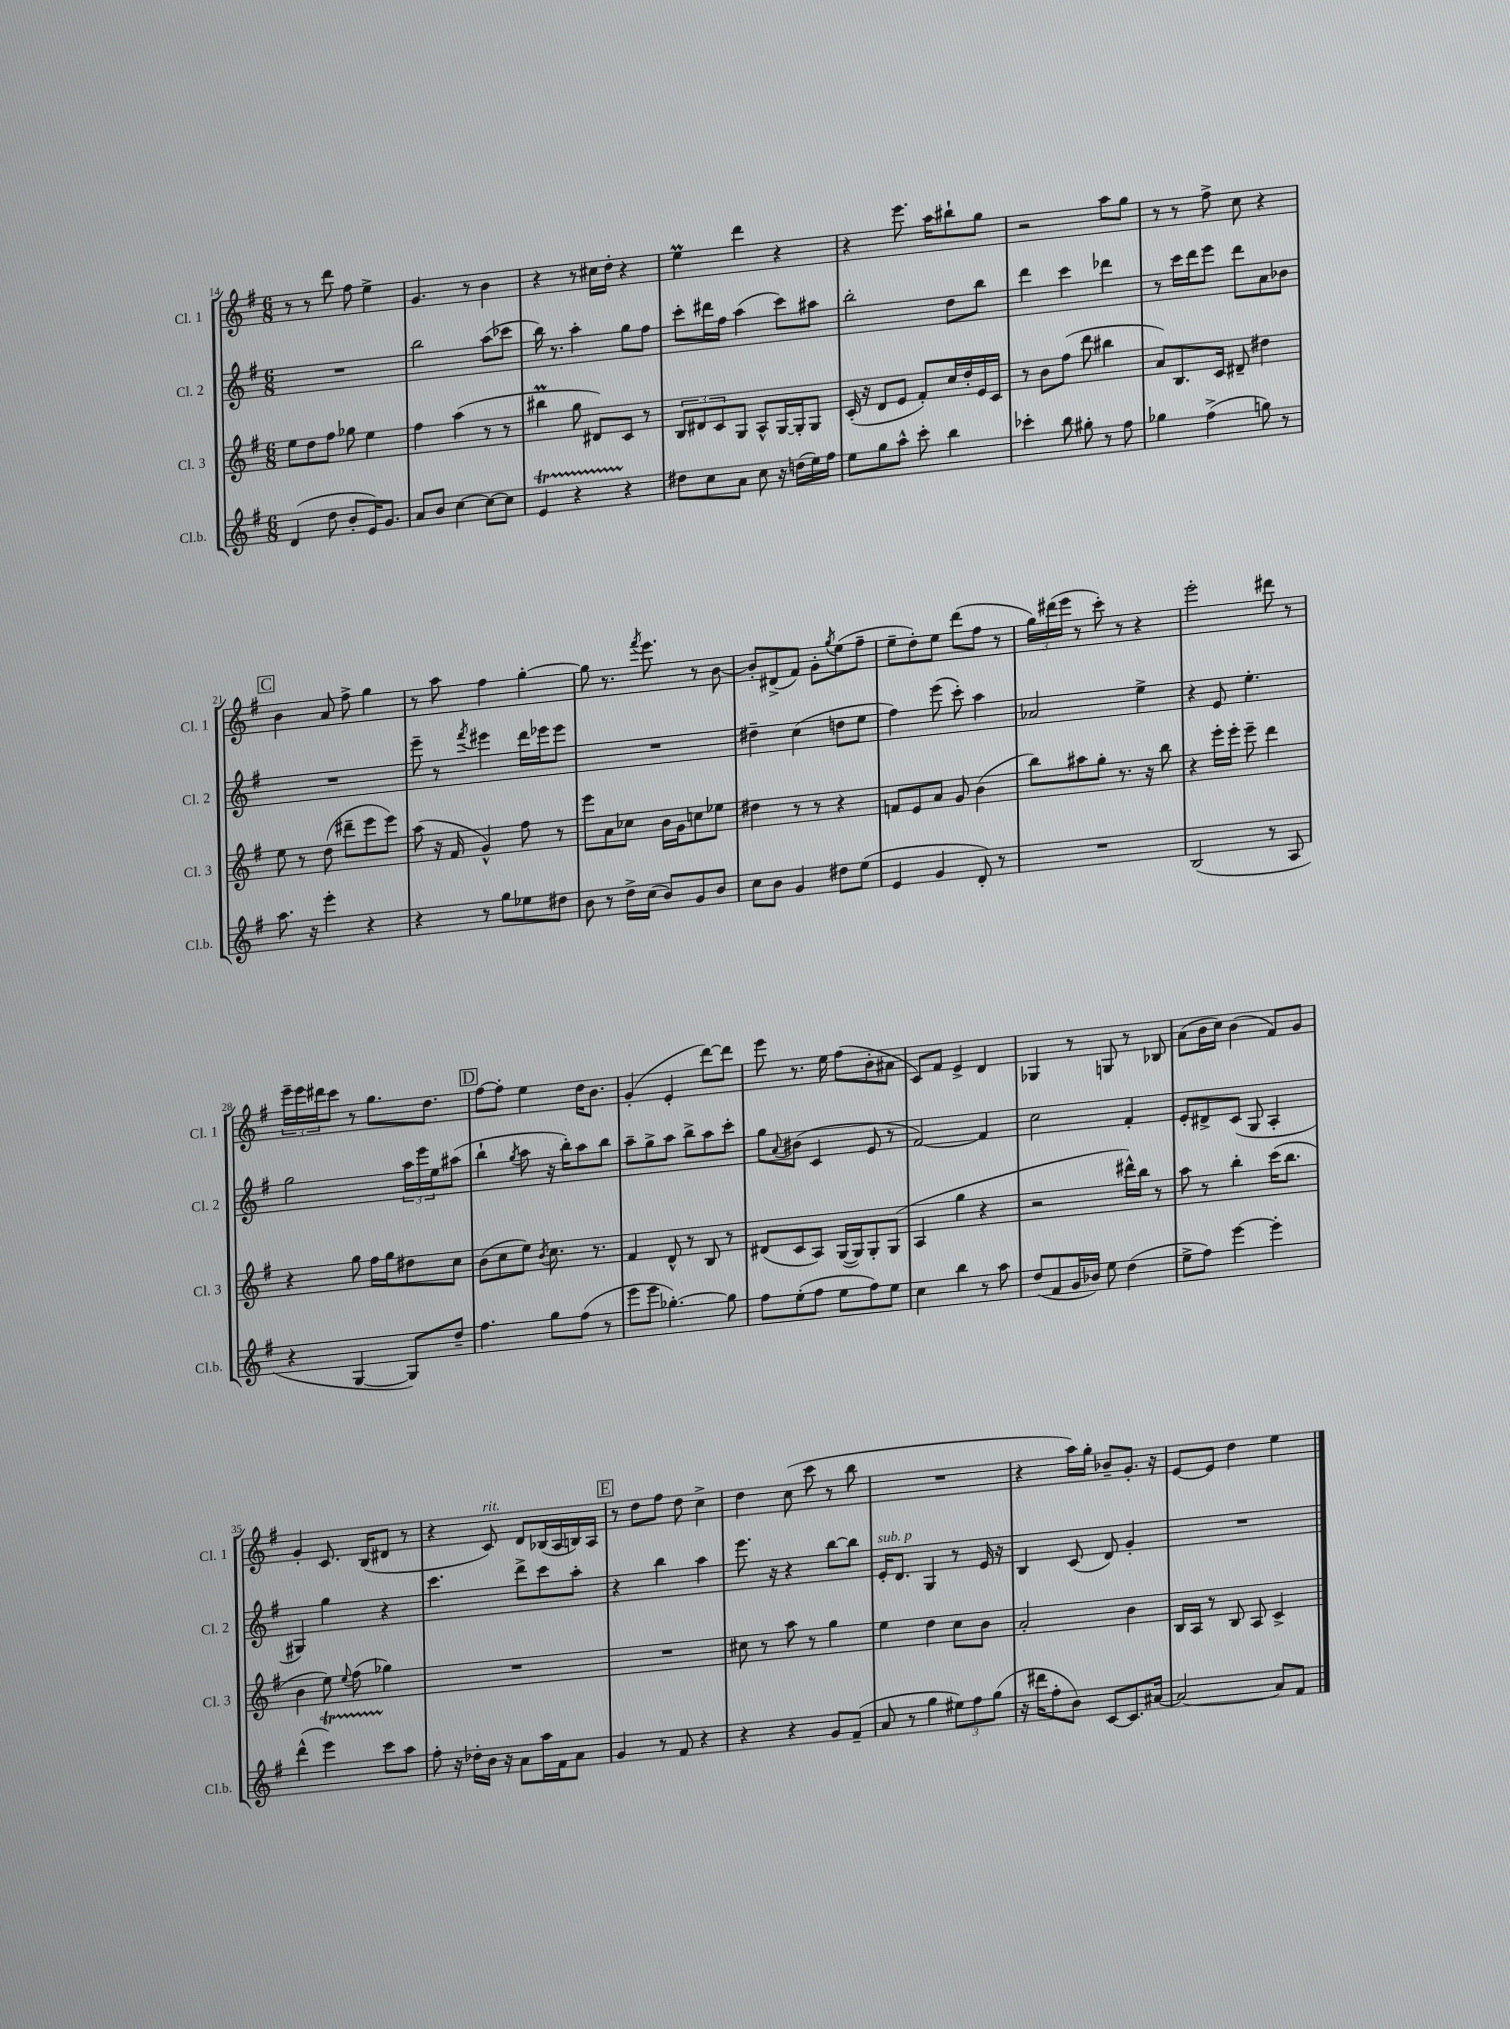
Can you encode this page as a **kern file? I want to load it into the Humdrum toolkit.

**kern	**kern	**kern	**kern
*staff4	*staff3	*staff2	*staff1
*clefG2	*clefG2	*clefG2	*clefG2
*k[f#]	*k[f#]	*k[f#]	*k[f#]
*M6/8	*M6/8	*M6/8	*M6/8
(4d	8ee	2.r	8r
.	8dd	.	8r
8dd	8ff#	.	8ddd
8b'	8gg-	.	8ff#
16e)	4ee	.	4ee^
8.g	.	.	.
=	=	=	=
8a	4ff#	2bb	4.g
8b	.	.	.
[4cc	(4aa	.	.
.	.	.	8r
8cc_	8r	(8aa	4b
8cc]	8r	8ccc-	.
=	=	=	=
4e	4bb#	16bb)	4r
.	.	8.r	.
4r	8gg	4aa'	8r
.	8d#)	.	16cc#
.	.	.	16dd'
4r	8c	8gg	4r
.	8r	8ff#	.
=	=	=	=
8dd#	12B	8ccc'	4ee
.	12d#	.	.
8cc	.	16ddd#	.
.	12c	.	.
.	.	16ff#	.
8a	8G	(4aa	4ddd
8cc	8A^^	.	.
16r	[16G	8ccc)	4r
(16dd	16G']	.	.
16ee)	8G	8aa#	.
16ff#	.	.	.
=	=	=	=
8ee	(16c'	2bb'	4r
.	16r	.	.
8gg	8d	.	.
8aa^^	8e	.	8.eee
8ccc'	8f#')	.	.
.	.	.	16aa
4bb	16cc	8dd	8bb#`
.	16dd'	.	.
.	16e	8bb	8gg
.	16c	.	.
=	=	=	=
4ccc-'	8r	4ddd	2r
.	8b	.	.
8bb	(8ff#	4ccc	.
8gg#'	8ddd	.	.
8r	4bb#	4ddd-	8aa
8ff#	.	.	8gg
=	=	=	=
4gg-	8a)	8r	8r
.	8.B	16ccc	8r
.	.	16ddd	.
(4ff#^	.	8eee	8ff#^
.	16c	.	.
.	8d#~	8ddd	8cc
8gg)	4dd#	8a	4r
8r	.	8b-	.
=	=	=	=
8.aa	8ee	2.r	4b
.	8r	.	.
16r	.	.	.
4eee'	(8dd	.	8a
.	8ddd#~	.	8ff#^
4r	8eee	.	4gg
.	8eee)	.	.
=	=	=	=
4r	(8aa	8eee~	8r
.	16r	8r	8aa
.	16f#	.	.
.	.	8qfff#	.
8r	4g^^)	4eee#	4ff#
8gg	.	.	.
8ee-	8ff#	16ddd	[4gg'
.	.	16eee-	.
8dd#	8r	8eee-	.
=	=	=	=
8b	8eee	2.r	8gg]
8r	8a	.	8.r
16dd^	8cc-	.	.
.	.	.	8qfff#
(16cc	.	.	8.eee
8b)	16b	.	.
.	16g	.	.
8g	8cc	.	8r
8b	8ee-	.	[8b
=	=	=	=
8cc	4dd#	4dd#~	8b']
8b	.	.	(8d#^
4g	8r	(4cc	8f#)
.	8r	.	8g'
.	.	.	8qgg
8dd#	4r	8dd	(8ee
(8ee	.	8ee	8ff#~
=	=	=	=
4e	8f	4ff#)	8ee~
.	8e	.	8dd')
4g	8a	(8eee	8ee
.	8g	8ccc')	(8ddd
8d')	(4b	4aa	8ff#
8r	.	.	8r
=	=	=	=
2.r	8bb)	2a-	24gg)
.	.	.	(24ddd#
.	.	.	24eee
.	8aa#	.	8r
.	8gg'	.	8ccc')
.	8.r	.	8r
.	.	4ee^	4r
.	16r	.	.
.	8bb	.	.
=	=	=	=
(2B	4r	4r	2eee'
.	16eee'	8e	.
.	16eee'	.	.
.	8eee~	4.ee'	.
8r	4ddd	.	8ddd#
8A	.	.	8r
=	=	=	=
4r	4r	2gg	24eee~
.	.	.	24eee
.	.	.	24ddd#
.	.	.	8ccc
[4G	8gg	.	8r
.	16ff#	.	8.gg
.	16gg	.	.
8G])	8dd#	24aa	.
.	.	24eee	.
.	.	.	8.dd
.	.	24ee	.
8dd~	8cc	(8aa#	.
=	=	=	=
4.ff#	(8b	4bb`	[8ff#
.	8cc	.	8ff#']
.	.	8qgg	.
.	8ee)	8aa	4ee
.	8qb	.	.
8gg	8.cc	16r	.
.	.	16bb')	.
(8ff#	.	8aa	16dd
.	8.r	.	8.b
8r	.	8bb	.
=	=	=	=
8eee	4f#	8aa~	(4g'
8eee	.	8gg^	.
[4.gg-')	8d^^	8aa	4e'
.	8r	8bb^	.
.	8B	8aa	[8ddd)
8gg-]	8r	8ccc'	8ddd]
=	=	=	=
8ff#	(8d#	8gg	8eee
.	.	8qqa	.
(8ee'	8c	(8b#	8.r
8ff#	8A)	4c	.
.	.	.	16ee
8ee	([16G	.	(8ff#
.	16G])	.	.
8ff#)	8G'	8e	8b'
8ee	(8G	8r	8a#
=	=	=	=
4cc	4A	[2f#)	8c)
.	.	.	8f#
4bb	4gg	.	4e^
8r	4r	4f#]	4d
8aa	.	.	.
=	=	=	=
(8dd	2r	2cc	4G-
8f#	.	.	.
16g	.	.	8r
16b-)	.	.	.
8ee	.	.	8G
(4dd	16ddd#^^)	4f#'	8r
.	16bb	.	.
.	8r	.	8B-
=	=	=	=
8ee^	8aa	8e'	(8a
8ff#)	8r	8d#^	16b
.	.	.	16cc)
[4eee	4bb'	(8c	(4b
.	.	8G	.
4eee']	(16ccc	4A'	8f#)
.	8.bb	.	.
.	.	.	8g
=	=	=	=
(4ddd^^	4b	4G#)	4g'
4eee)	8ee)	4gg	8.c
.	8qqee	.	.
.	(8ff#	.	.
.	.	.	(16B
8ccc	4gg-)	4r	8d#
8aa	.	.	8r
=	=	=	=
8ff#'	2.r	4.ccc	4r
16r	.	.	.
16dd-'	.	.	.
16b	.	.	8c)
16r	.	.	.
8a	.	8ddd^	8d
16aa	.	8ccc	(16B-
16f#	.	.	16A
8a	.	8aa'	16B)
.	.	.	16A
=	=	=	=
4g	2.r	4r	8r
.	.	.	8dd
8r	.	4bb	8ff#
8f#	.	.	8dd
4r	.	4aa	4cc^
=	=	=	=
4r	8cc#	8.eee	4dd
.	8r	.	.
.	.	16r	.
4r	8aa	4r	(8cc
.	8r	.	8ccc
8g	4gg	[8bb	8r
(8f#~	.	8bb]	8bb
=	=	=	=
8a	4ee	16e'	2.r
.	.	8.d	.
8r	.	.	.
4gg	4dd	4G	.
12ee#)	8cc	8r	.
12ff#	.	.	.
.	8b	16e	.
(12gg	.	.	.
.	.	16r	.
=	=	=	=
16r	2a'	4B	4r
16ddd#	.	.	.
8ff#'	.	.	.
8b)	.	(8c	16aa)
.	.	.	16gg'
[8c	.	8d)	8b-~
8.c]	4b	4g'	8.g'
[16a#	.	.	16r
=	=	=	=
2a#_	16B	2.r	[8e
.	16A	.	.
.	8r	.	8e]
.	8B	.	4dd
.	8A	.	.
8a#]	4c^	.	4ee
8f#	.	.	.
==	==	==	==
*-	*-	*-	*-
